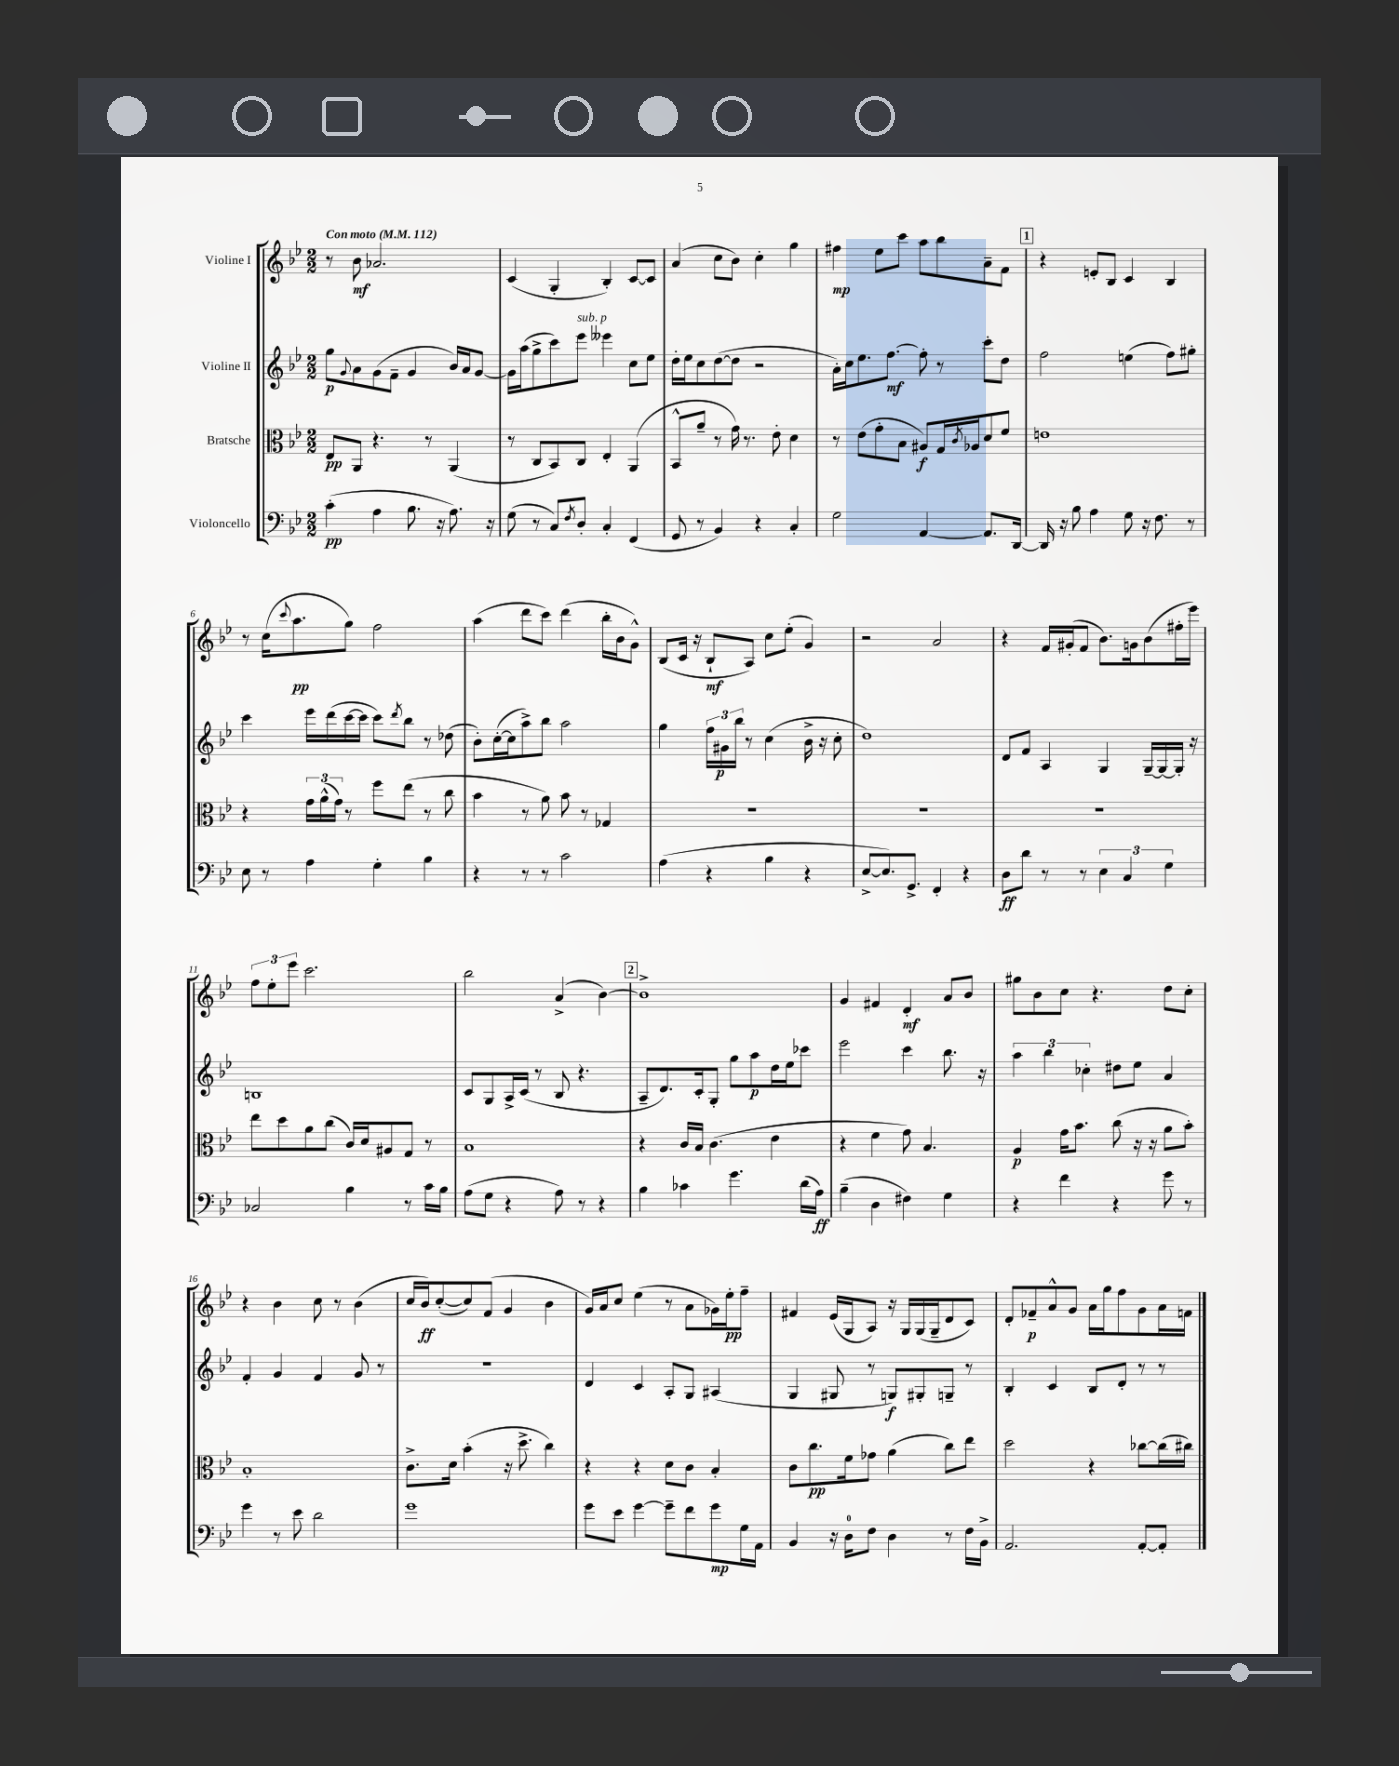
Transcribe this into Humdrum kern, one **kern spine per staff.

**kern	**kern	**kern	**kern
*staff4	*staff3	*staff2	*staff1
*clefF4	*clefC3	*clefG2	*clefG2
*k[b-e-]	*k[b-e-]	*k[b-e-]	*k[b-e-]
*M2/2	*M2/2	*M2/2	*M2/2
*MM112	*MM112	*MM112	*MM112
(4c'\	8E-/L	8gg\L	8r
.	.	8qqg/	.
.	8AA/J	8a\	8b-\
4A\	4.r	(8g\	2.a-/
.	.	8f~\J	.
8.B-\	.	4g/	.
.	8r	.	.
16r	.	.	.
8.A\)	(4AA/	16b-/LL)	.
.	.	16a/J	.
.	.	[8g/J	.
16r	.	.	.
=	=	=	=
(8G\	8r	16g\]LL	(4c/
.	.	(16aa\J	.
8r	8C/L	8gg^\	.
8C/L)	8BB-/)	8ccc\)	4G'/
8qF/	.	.	.
8D'/J	8C/J	8eee-\J	.
4C'/	4E-'/	4eee--\	4B-'/)
(4FF/	(4AA/	8cc\L	[8c/L
.	.	8ee-\J	8c/]J
=	=	=	=
8GG/	8BB-^^/L	16dd'\LL	(4a/
.	.	16ee-\J	.
8r	8a~/J	8cc\	.
4BB-/)	8r	([8dd\	8cc\L
.	16g\)	8dd\]J	8b-\J)
.	8.r	.	.
4r	.	2r	4cc'\
.	8e-'\	.	.
4C'/	4d\	.	4gg\
=	=	=	=
2G\	8r	16a'\LL)	4ff#\
.	.	16cc\J	.
.	(8e-\L	8.ee-\	.
.	8g'\	.	8ee-\L
.	.	[8.ff\J	.
.	8B-\J	.	8ccc\J
[4AA/	8A#/L)	8ff'\]	8aa\L
.	16G/L	8r	8bb-\
.	8qc/	.	.
.	16A-/J	.	.
8.AA/]L	8d/	8ccc'\L	8a~\
.	8f/J	8dd\J	8f\J
[16DD/Jk	.	.	.
=	=	=	=
16DD/]	1e	2ff\	4r
16r	.	.	.
8B-\	.	.	.
4A\	.	.	8e'/L
.	.	.	8B-/J
8G\	.	(4ee\	4c/
16r	.	.	.
8.F\	.	.	.
.	.	8ff\L)	4B-/
8r	.	8gg#'\J	.
=	=	=	=
8E-\	4r	4ccc\	8r
8r	.	.	(16cc\LK
.	.	.	8qqccc/
.	.	.	8.aa\
4A\	24g\LL	16eee-\LL	.
.	(24a^^\	.	.
.	.	(16ddd\	.
.	24g\JJ)	.	.
.	8r	[16ccc\	8gg\J)
.	.	16ccc\]JJ	.
4G'\	8ff\L	8ccc\L)	2ff\
.	.	8qddd/	.
.	(8ee-\J	8bb-\J	.
4B-\	8r	8r	.
.	8cc\	(8dd-\	.
=	=	=	=
4r	4b-\	8b-'\L)	(4aa\
.	.	([16cc'\L	.
.	.	16cc\]J	.
8r	8r	8aa^\)	8ddd\L
8r	8a\)	8bb-\J	8ccc\J)
2c\	8b-\	2aa\	(4ddd\
.	8r	.	.
.	4G-/	.	16bb-'\LL
.	.	.	16b-\J
.	.	.	8g^^\J)
=	=	=	=
(4A\	1r	4gg\	(8B-/L
.	.	.	16c/Jk
.	.	.	16r
4r	.	24ff\LL	8B-`/L
.	.	24g#\	.
.	.	24bb-\JJ	.
.	.	8r	8A/J)
4B-\	.	(4cc\	8cc\L
.	.	.	(8ee-'\J
4r	.	16b-^\	4g/)
.	.	16r	.
.	.	8cc'\	.
=	=	=	=
[8E-^/L	1r	1dd)	2r
8.E-/])	.	.	.
8.GG^/J	.	.	.
4FF'/	.	.	2a/
4r	.	.	.
=	=	=	=
8D\L	1r	8d/L	4r
8d\J	.	8f/J	.
8r	.	4A/	16f/LL
.	.	.	(16g#'/J
8r	.	.	8f/J
6E-\	.	4G/	8.b-\L)
6C/	.	.	.
.	.	.	16g\k
.	.	[16G~/LL	(8b-\
.	.	16G/_	.
6G\	.	.	.
.	.	16G'/]JJ	16ff#'\L
.	.	16r	16eee-\JJ)
=	=	=	=
2C-/	8ee-\L	1B	12ff\L
.	.	.	12ee-'\
.	8dd\	.	.
.	.	.	12eee-\J
.	8a\	.	2.ccc\
.	(8cc\J	.	.
4B-\	16c/LL)	.	.
.	16d/J	.	.
.	8A#/	.	.
8r	8G/J	.	.
16c\LL	8r	.	.
16B-\JJ	.	.	.
=	=	=	=
(8A\L	1B-	8c/L	2bb-\
8G\J	.	8G/	.
4r	.	16A^/L	.
.	.	(16c/JJ	.
.	.	8r	.
8A\)	.	8B-/	(4a^/
8r	.	4.r	.
4r	.	.	[4b-\)
=	=	=	=
4B-\	4r	8A~/L	1b-^]
.	.	8.d/)	.
4c-\	16c/LL	.	.
.	16B-/JJ	16c'/k	.
.	(4.c\	8G'/J	.
4.g\	.	8gg\L	.
.	.	8aa\	.
.	4e-\	16dd\L	.
.	.	16ee-\J	.
(16d\LL	.	8ccc-\J	.
16A\JJ)	.	.	.
=	=	=	=
(4B-~\	4r	2eee-\	4g/
4D\	4f\	.	4f#/
4F#\)	8g\)	4ccc\	4d'/
.	4.B-/	.	.
4G\	.	8.bb-\	8a/L
.	.	.	8b-/J
.	.	16r	.
=	=	=	=
4r	4A/	6aa\	8gg#\L
.	.	.	8b-\
.	.	6bb-\	.
4f\	16g\LK	.	8cc\J
.	8.b-\J	.	.
.	.	6cc-'\	.
.	.	.	4.r
4r	(8cc\	8dd#\L	.
.	16r	8ee-\J	.
.	16r	.	.
8g\	8a\L	4a/	8dd\L
8r	8b-'\J)	.	8cc'\J
=	=	=	=
4g\	1B-'	4f'/	4r
8r	.	4g/	4b-\
8e-\	.	.	.
2d\	.	4f/	8cc\
.	.	.	8r
.	.	8g/	(4b-\
.	.	8r	.
=	=	=	=
1g	8.c^\L	1r	16cc/LL
.	.	.	16b-/J)
.	.	.	([8cc'/
.	16d\Jk	.	.
.	(4b-'\	.	8cc/])
.	.	.	(8f/J
.	16r	.	4g/
.	8.dd^\	.	.
.	4cc\)	.	4b-\
=	=	=	=
8g\L	4r	4d/	16g/LL)
.	.	.	16a/J
8e-\J	.	.	8cc/J
[4g\	4r	4c/	(4ee-\
8g~\]L	8d\L	8A'/L	8r
8f\	8c\J	8G/J	8a\L
8g\	4B-'/	(4A#/	16g-\L)
.	.	.	16ee-'\J
16G\L	.	.	8ff~\J
16AA\JJ	.	.	.
=	=	=	=
4BB-/	8c\L	4G/	4f#/
.	8.cc\	.	.
16r	.	8G#/	(16e-/LL
16D\LK	16f\k	.	16G/J
8F\J	8g-\J	8r	8A/J)
4D\	(4a\	8G/L)	16r
.	.	.	16G/LL
.	.	8G#'/	(16G/
.	.	.	16G~/J
8r	8cc\L)	8G~/J	8d/
16F\LL	8ee-\J	8r	8c/J)
16BB-^\JJ	.	.	.
=	=	=	=
2.AA/	2dd\	4B-'/	8d'/L
.	.	.	8f-~/
.	.	4c/	8a^^/
.	.	.	8g/J
.	4r	8B-/L	16a\LL
.	.	.	16gg\J
.	.	8d'/J	8ff\
[8AA'/L	[8cc-\L	8r	8g\
8AA'/]J	(16cc-\]L	8r	16a\L
.	16cc#\JJ)	.	16f\JJ
==	==	==	==
*-	*-	*-	*-
